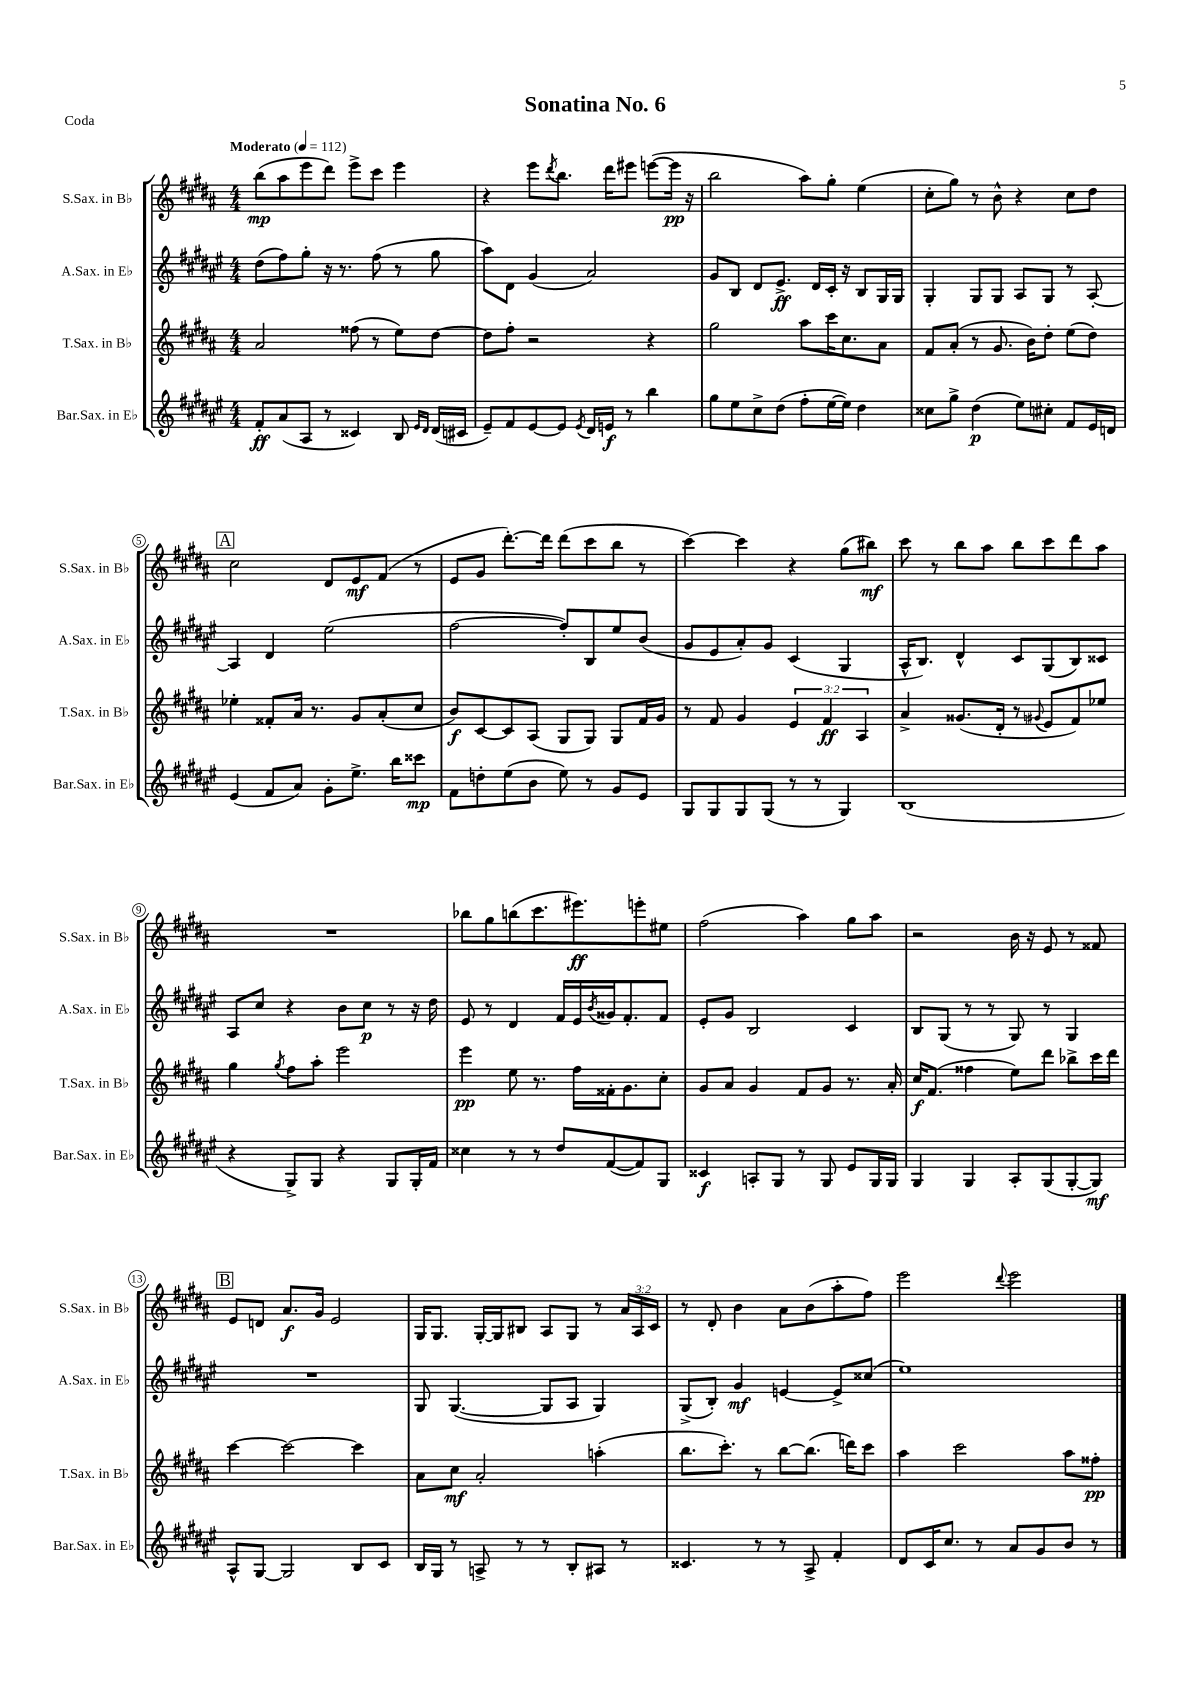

**kern	**kern	**kern	**kern
*staff4	*staff3	*staff2	*staff1
*clefG2	*clefG2	*clefG2	*clefG2
*k[f#c#g#d#a#e#]	*k[f#c#g#d#a#]	*k[f#c#g#d#a#e#]	*k[f#c#g#d#a#]
*M4/4	*M4/4	*M4/4	*M4/4
*MM112	*MM112	*MM112	*MM112
8f#'	2a#	(8dd#	(8bb
(8a#	.	8ff#)	8aa#
8A#	.	8gg#'	8eee
8r	.	16r	8ddd#)
.	.	8.r	.
4c##)	(8ff##	.	8eee^
.	8r	(8ff#	8ccc#
8B	8ee)	8r	4eee
16qqe#	.	.	.
16qqd#	.	.	.
(16d#	[8dd#	8gg#	.
16c#	.	.	.
=	=	=	=
8e#~)	8dd#]	8aa#)	4r
8f#	8ff#'	8d#	.
[8e#	2r	(4g#	8eee
.	.	.	8qddd#
8e#]	.	.	8.bb
8qe#	.	.	.
16d#	.	2a#)	.
16e	.	.	16ddd#
8r	.	.	8eee#
4bb	4r	.	([8eee
.	.	.	16eee]
.	.	.	16r
=	=	=	=
8gg#	2gg#	8g#	2bb
8ee#	.	8B	.
8cc#^	.	8d#	.
(8dd#	.	8.e#^	.
8ff#'	8aa#	.	8aa#)
.	.	16d#	.
[16ee#	16ccc#	16c#'	8gg#'
16ee#])	8.cc#	16r	.
4dd#	.	8B	(4ee
.	8a#	16G#	.
.	.	16G#	.
=	=	=	=
8cc##	8f#	4G#'	8cc#'
8gg#^	(8a#'	.	8gg#)
(4dd#	8r	8G#	8r
.	8.g#	8G#	8b^^
8ee#)	.	8A#	4r
.	16b)	.	.
8cc#'	8dd#'	8G#	.
8f#	(8ee	8r	8cc#
16e#	8dd#)	[8A#'	8dd#
16d	.	.	.
=	=	=	=
(4e#	4ee-'	4A#]	2cc#
8f#	8f##'	4d#	.
8a#)	16a#	.	.
.	8.r	.	.
8g#'	.	(2ee#	8d#
8.ee#^	8g#	.	8e
.	(8a#'	.	(8f#
16bb	.	.	.
8ccc##	8cc#	.	8r
=	=	=	=
8f#	8b)	[2ff#	8e
8dd'	[8c#	.	8g#
(8ee#	8c#]	.	[8.ddd#')
8b	(8A#	.	.
.	.	.	16ddd#]
8ee#)	8G#	8ff#'])	(8ddd#
8r	8G#)	8B	8ccc#
8g#	8G#	8ee#	8bb
8e#	16f#	(8b	8r
.	16g#	.	.
=	=	=	=
8G#	8r	8g#	[4ccc#)
8G#	8f#	8e#	.
8G#	4g#	8a#')	4ccc#]
(8G#	.	8g#	.
8r	6e	(4c#	4r
8r	.	.	.
.	6f#	.	.
4G#)	.	4G#	(8gg#
.	6A#	.	.
.	.	.	8bb#)
=	=	=	=
(1B	4a#^	16A#^^	8ccc#
.	.	8.B)	.
.	.	.	8r
.	(8.g##	4d#^^	8bb
.	.	.	8aa#
.	16d#'	.	.
.	8r	8c#	8bb
.	8qqg#	.	.
.	8e	(8G#	8ccc#
.	8f#)	8B)	8ddd#
.	8ee-	8c##	8aa#
=	=	=	=
4r	4gg#	8A#	1r
.	.	8cc#	.
.	8qgg#	.	.
8G#^)	8ff#	4r	.
8G#	8aa#'	.	.
4r	2eee	8b	.
.	.	8cc#	.
8G#	.	8r	.
16G#'	.	16r	.
16f#	.	16dd#	.
=	=	=	=
4cc##	4eee	8e#	8bb-
.	.	8r	8gg#
8r	8ee	4d#	(8bb
8r	8.r	.	8.ccc#
8dd#	.	16f#	.
.	16ff#	16e#	8.eee#)
.	.	8qb	.
([8f#	16f##'	16g##	.
.	8.g#	8.f#'	.
8f#])	.	.	8eee'
8G#	8cc#'	8f#	8ee#
=	=	=	=
4c##	8g#	8e#'	(2ff#
.	8a#	8g#	.
8A'	4g#	2B	.
8G#	.	.	.
8r	8f#	.	4aa#)
8G#	8g#	.	.
8e#	8.r	4c#	8gg#
16G#	.	.	8aa#
16G#	16a#'	.	.
=	=	=	=
4G#	16cc#	8B	2r
.	(8.f#	.	.
.	.	(8G#	.
4G#	4ff##	8r	.
.	.	8r	.
8A#'	8ee)	8G#)	16b
.	.	.	16r
(8G#	8ddd#	8r	8e
[8G#'	8bb-^	4G#	8r
8G#])	16ccc#	.	8f##
.	16ddd#	.	.
=	=	=	=
8A#^^	[4ccc#	1r	8e
[8G#	.	.	8d
2G#]	2ccc#_	.	8.a#
.	.	.	16g#
.	.	.	2e
8B	4ccc#]	.	.
8c#	.	.	.
=	=	=	=
16B	8a#	8G#	16G#
16G#	.	.	8.G#
8r	8cc#	([4.G#	.
8A^	2a#'	.	[16G#'
.	.	.	16G#]
8r	.	.	8B#
8r	.	8G#]	8A#
8B'	.	8A#	8G#
8A#	(4aa'	4G#)	8r
8r	.	.	24a#
.	.	.	24A#
.	.	.	24c#
=	=	=	=
4.c##	8.bb	(8G#^	8r
.	.	8B')	8d#'
.	8.ccc#')	.	.
.	.	4g#	4b
8r	8r	.	.
8r	[8bb	[4e	8a#
8A#^	(8.bb]	.	(8b
4f#'	.	8e^]	8aa#'
.	16ddd)	.	.
.	8ccc#	(8cc##	8ff#)
=	=	=	=
8d#	4aa#	1ee#)	2eee
16c#	.	.	.
8.cc#	.	.	.
.	2ccc#	.	.
8r	.	.	.
.	.	.	8qqddd#
8a#	.	.	2eee
8g#	.	.	.
8b	8aa#	.	.
8r	8ff##'	.	.
==	==	==	==
*-	*-	*-	*-
